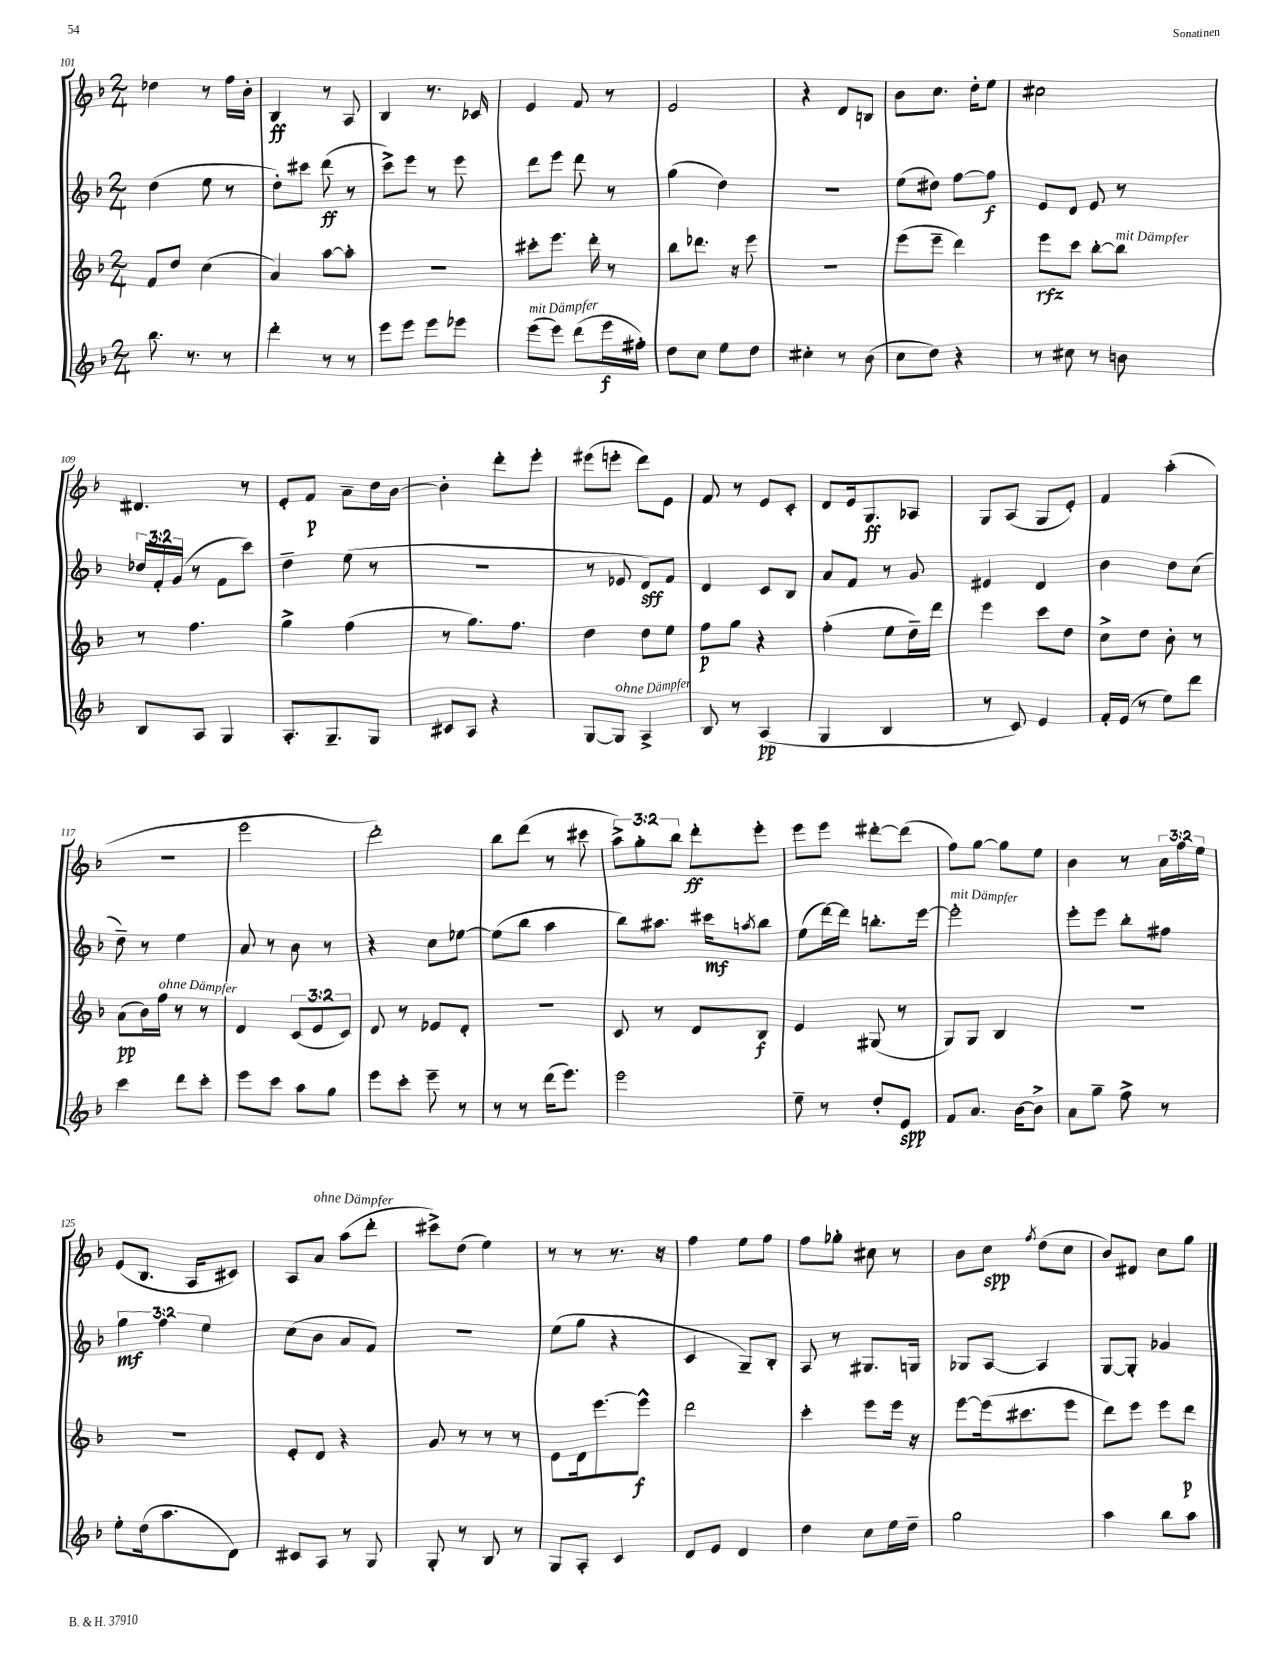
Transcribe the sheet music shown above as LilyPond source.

<<
\new StaffGroup <<
\new Staff = "s0" {
    \clef treble \key f \major \numericTimeSignature \time 2/4 \override Staff.TupletNumber.text = #tuplet-number::calc-fraction-text
    des''4 r8 f''16 bes'16-. |
    bes4\ff r8 a8 |
    bes4 r8. ces'16 |
    e'4 f'8 r8 |
    e'2 |
    r4 d'8 b8 |
    bes'8 c''8. d''16-. e''8 |
    cis''2 |
    dis'4. r8 |
    e'8-. f'8\p a'8-- d''16 bes'16~ |
    bes'4-. d'''8-. e'''8-. |
    eis'''8( e'''8-. d'''8) e'8 |
    f'8 r8 e'8 c'8-. |
    d'8 e'16 g8.\ff aes8 |
    g8 a8( g8 e'8-.) |
    f'4 a''4-.( |
    R2 |
    e'''2 |
    d'''2-.) |
    bes''8 d'''8( r8 cis'''8 |
    \tuplet 3/2 { a''8->) g''8-. bes''8 } d'''8-.\ff e'''8-. |
    e'''8 e'''8 dis'''8~-. dis'''8( |
    f''8) g''8~ g''8 e''8 |
    bes'4 r8 \tuplet 3/2 { a'16 f''16 e''16 } |
    e'8( bes8. a16 cis'8) |
    a8 a'8^\markup { \italic "ohne Dämpfer" } a''8( d'''8-. |
    cis'''8->) d''8( e''4) |
    r8 r8 r8. r16 |
    f''4 e''8 f''8 |
    f''8 ges''8-. cis''8 r8 |
    bes'8 c''8\spp \acciaccatura { f''8 } d''8( c''8 |
    bes'8) dis'8 c''8 g''8 \bar "|." |
}
\new Staff = "s1" {
    \clef treble \key f \major \numericTimeSignature \time 2/4 \override Staff.TupletNumber.text = #tuplet-number::calc-fraction-text
    d''4( e''8 r8 |
    d''8-.) cis'''8 d'''8\ff( r8 |
    c'''8->) e'''8 r8 e'''8 |
    d'''8 e'''8 d'''8 r8 |
    g''4( d''4) |
    R2 |
    e''8( dis''8) f''8~ f''8\f |
    e'8 d'8 e'8 r8 |
    \tuplet 3/2 { des''16 f'16-. g'16( } r8 f'8 c'''8) |
    d''4-- e''8( r8 |
    R2 |
    r8 ees'8 d'8\sff) f'8 |
    d'4 c'8 bes8 |
    a'8 f'8 r8 g'8 |
    eis'4 d'4 |
    bes'4 d''8 c''8( |
    d''8--) r8 e''4 |
    a'8 r8 bes'8 r8 |
    r4 c''8 ees''8~ |
    ees''8( bes''8 a''4 |
    bes''8) ais''8. cis'''16\mf \acciaccatura { a''8 } bes''8 |
    e''8( d'''16~) d'''16 b''8.-. e'''16~ |
    e'''2-.^\markup { \italic "mit Dämpfer" } |
    e'''8-. e'''8 bes''8-. fis''8 |
    \tuplet 3/2 { g''4\mf f''4 e''4 } |
    c''8( bes'8 a'8 f'8) |
    r2 |
    e''8( g''8 r4 |
    c'4 g8--) bes8-. |
    a8 r8 gis8. g16 |
    ges8 a8~ a4 |
    g8~ g8-. ges'4 \bar "|." |
}
\new Staff = "s2" {
    \clef treble \key f \major \numericTimeSignature \time 2/4 \override Staff.TupletNumber.text = #tuplet-number::calc-fraction-text
    f'8 d''8 c''4( |
    a'4) a''8~ a''8-. |
    R2 |
    cis'''8-. e'''8. d'''16-. r8 |
    bes''8 des'''8. r16 e'''8 |
    r2 |
    e'''8( e'''8-- d'''4) |
    e'''8\rfz c'''8 bes''8~-. bes''8^\markup { \italic "mit Dämpfer" } |
    r8 f''4. |
    g''4-> f''4( |
    r8 g''8.) f''8. |
    d''4 d''8 e''8 |
    f''8\p g''8 r4 |
    f''4-.( e''8 d''16--) d'''16 |
    e'''4 c'''8 d''8 |
    c''8-> d''8 bes'8-. r8 |
    a'8\pp( bes'16) f''16^\markup { \italic "ohne Dämpfer" } r8 r8 |
    d'4 \tuplet 3/2 { c'8( e'8 c'8) } |
    d'8 r8 ees'8 d'8-. |
    r2 |
    c'8 r8 d'8 bes8\f |
    e'4 gis8( r8 |
    g8) g8 bes4 |
    R2 |
    R2 |
    e'8-. d'8 r4 |
    g'8 r8 r8 r8 |
    e'8 d'16 e'''8.~ e'''8-^\f |
    d'''2 |
    c'''4-. e'''8 e'''16 r16 |
    e'''8~ e'''16( cis'''8. e'''8 |
    d'''8) e'''8 e'''8 d'''8\p \bar "|." |
}
\new Staff = "s3" {
    \clef treble \key f \major \numericTimeSignature \time 2/4
    bes''8. r8. r8 |
    d'''4-. r8 r8 |
    e'''8 e'''8 e'''8 ees'''8 |
    e'''8^\markup { \italic "mit Dämpfer" }( e'''8) d'''8( e'''16\f fis''16-.) |
    d''8 c''8 e''8 d''8 |
    cis''4-. r8 bes'8( |
    c''8 d''8) r4 |
    r8 cis''8 r8 b'8 |
    bes8 a8 g4 |
    a8.-. g8.-- g8 |
    cis'8 a8 r4 |
    g8~ g8^\markup { \italic "ohne Dämpfer" } a4-> |
    bes8 r8 a4\pp( |
    g4 bes4 |
    r8 c'8) e'4 |
    f'16-. e'16( r8 e''8) d'''8 |
    c'''4 d'''8 c'''8-. |
    e'''8 c'''8 a''8 g''8 |
    e'''8 c'''8-. e'''8-- r8 |
    r8 r8 d'''16( e'''8.) |
    e'''2 |
    e''8-- r8 d''8-. e'8\spp |
    f'8 a'8. bes'16~ bes'8-> |
    a'8 g''8-- f''8-> r8 |
    e''8-. d''16( a''8. d'8) |
    cis'8 a8 r8 g8 |
    g8-. r8 bes8 r8 |
    g8 a8-. c'4 |
    d'8 e'8 d'4 |
    d''4 c''8 e''16 d''16-- |
    g''2 |
    a''4 bes''8 a''8 \bar "|." |
}
>>
>>
\layout { \context { \Score currentBarNumber = #101 } }
